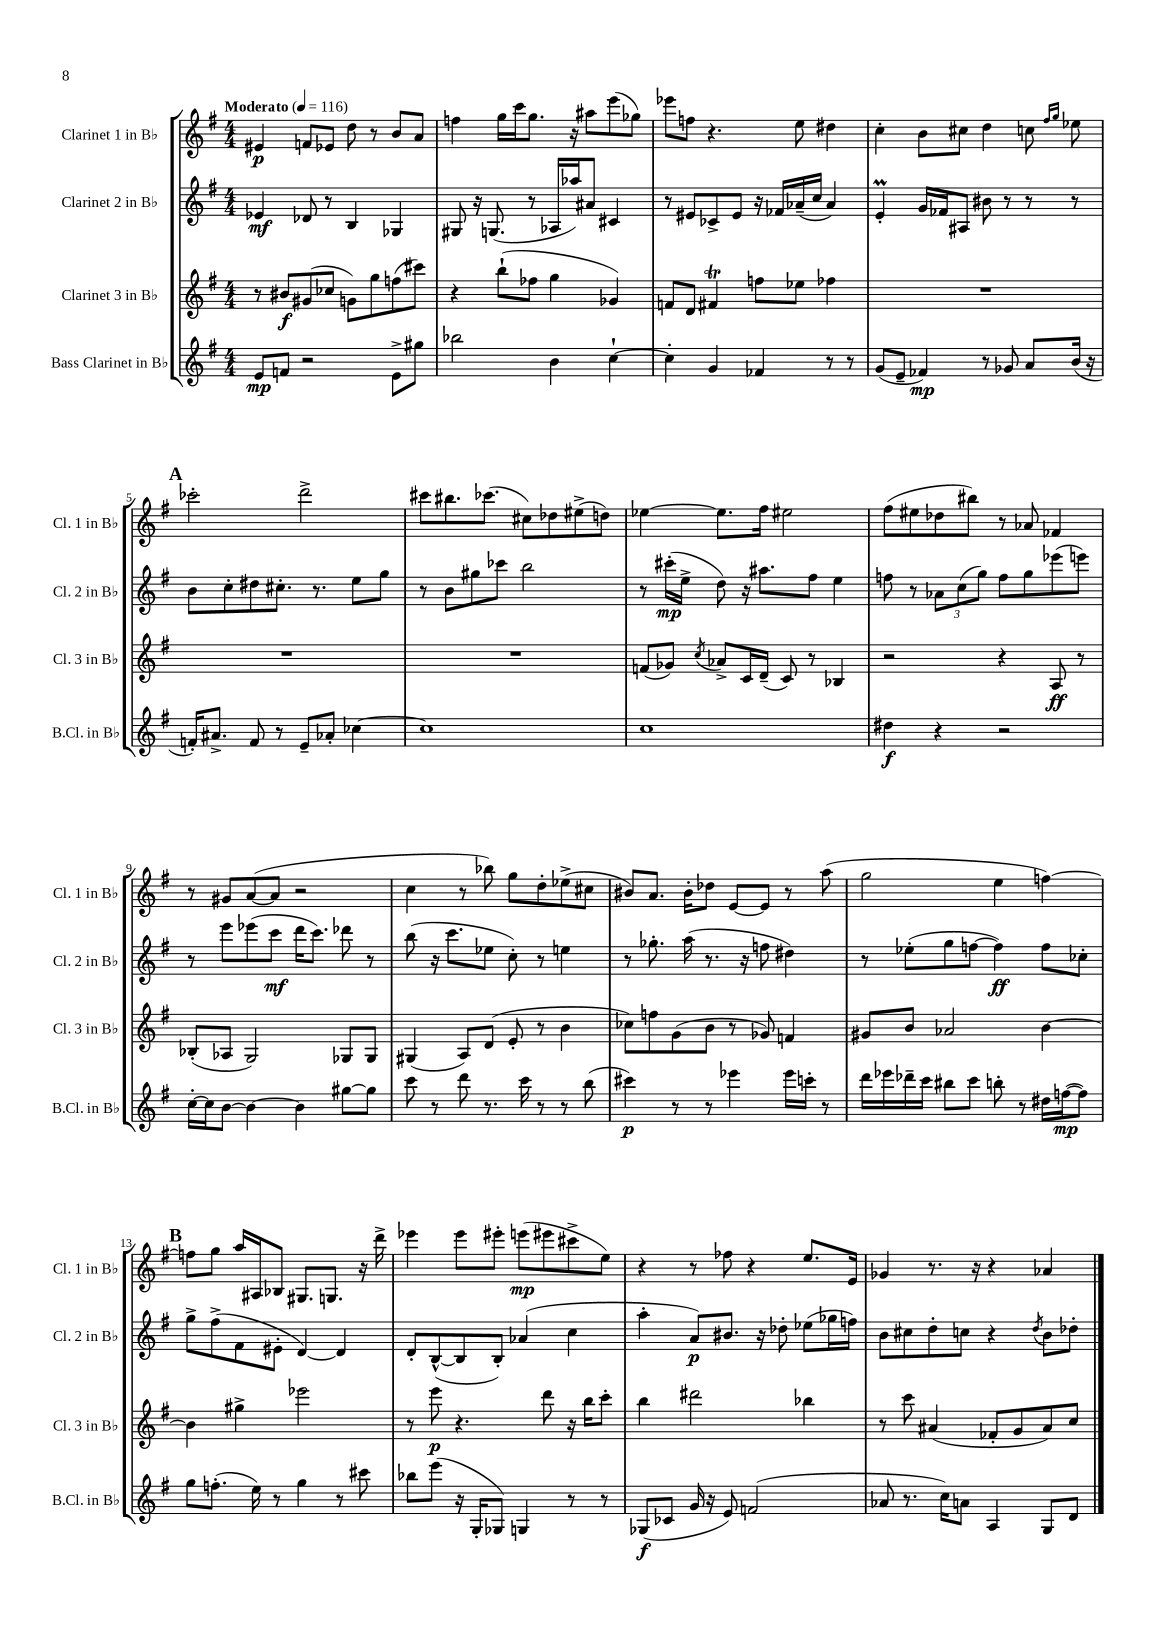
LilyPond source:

<<
\new StaffGroup <<
\new Staff = "s0" \with { instrumentName = "Clarinet 1 in Bb" shortInstrumentName = "Cl. 1 in Bb" } {
    \clef treble \key g \major \numericTimeSignature \time 4/4 \tempo "Moderato" 4 = 116
    eis'4\p f'8 ees'8 d''8 r8 b'8 a'8 |
    f''4 g''16 c'''16 g''8. r16 ais''8 e'''8( ges''8) |
    ees'''8 f''8 r4. e''8 dis''4 |
    c''4-. b'8 cis''8 d''4 c''8 \grace { fis''16 g''16 } ees''8 |
    \mark \markup { \bold "A" } ces'''2-. d'''2-> |
    cis'''8 bis''8. ces'''8.( cis''8) des''8 eis''8->( d''8) |
    ees''4~ ees''8. fis''16 eis''2 |
    fis''8( eis''8 des''8 bis''8) r8 aes'8 fes'4 |
    r8 gis'8 a'8~( a'8 r2 |
    c''4 r8 bes''8) g''8 d''8-. ees''8->( cis''8 |
    bis'8) a'8. bis'16-. des''8 e'8~ e'8 r8 a''8( |
    g''2 e''4 f''4~) |
    \mark \markup { \bold "B" } f''8 g''8 a''16 ais16 bes8 gis8. g8. r16 d'''16-> |
    ees'''4 ees'''8 eis'''8-. e'''8\mp( eis'''8 cis'''8-> e''8) |
    r4 r8 fes''8 r4 e''8. e'16 |
    ges'4 r8. r16 r4 aes'4 \bar "|." |
}
\new Staff = "s1" \with { instrumentName = "Clarinet 2 in Bb" shortInstrumentName = "Cl. 2 in Bb" } {
    \clef treble \key g \major \numericTimeSignature \time 4/4
    ees'4\mf des'8 r8 b4 ges4 |
    gis8 r16 g8.( r8 aes16 aes''16) ais'8 cis'4 |
    r8 eis'8 ces'8-> eis'8 r16 fes'16 aes'16--( c''16 aes'4) |
    e'4-.\prall g'16 fes'16 ais8 bis'8 r8 r8 r8 |
    \mark \markup { \bold "A" } b'8 c''8-. dis''8 cis''8.-. r8. e''8 g''8 |
    r8 b'8 gis''8 ces'''8 b''2 |
    r8 cis'''16-.\mp( e''16-> d''8) r16 ais''8. fis''8 e''4 |
    f''8 r8 \tuplet 3/2 { aes'8 c''8( g''8) } f''8 g''8 ees'''8( e'''8) |
    r8 e'''8 ees'''8( c'''8\mf d'''16 c'''8.) des'''8 r8 |
    b''8( r16 c'''8. ees''8 c''8-.) r8 e''4 |
    r8 ges''8.-. a''16( r8. r16 f''8 dis''4) |
    r8 ees''8-.( g''8 f''8~ f''4\ff) f''8 ces''8-. |
    \mark \markup { \bold "B" } g''8-> fis''8->( fis'8 eis'8-. d'4~) d'4 |
    d'8-. b8~-^( b8 b8-.) aes'4( c''4 |
    a''4-. a'8\p) bis'8. r16 des''8-. ees''8( ges''16 f''16) |
    b'8 cis''8 d''8-. c''8 r4 \acciaccatura { d''8 } b'8 des''8-. \bar "|." |
}
\new Staff = "s2" \with { instrumentName = "Clarinet 3 in Bb" shortInstrumentName = "Cl. 3 in Bb" } {
    \clef treble \key g \major \numericTimeSignature \time 4/4
    r8 bis'8\f gis'8( ces''8 g'8) g''8 f''8( cis'''8) |
    r4 b''8-!( fes''8 g''4 ges'4) |
    f'8 d'8 fis'4\trill f''8 ees''8 fes''4 |
    R1 |
    \mark \markup { \bold "A" } R1 |
    R1 |
    f'8( ges'8) \acciaccatura { c''8 } aes'8-> c'16 d'16--( c'8) r8 bes4 |
    r2 r4 a8\ff r8 |
    bes8-.( aes8 g2) ges8 ges8 |
    gis4( a8) d'8( e'8-. r8 b'4 |
    ces''8) f''8 g'8( b'8 r8 ges'8) f'4 |
    gis'8 b'8 aes'2 b'4~ |
    \mark \markup { \bold "B" } b'4 gis''4-> ees'''2 |
    r8 e'''8\p r4. d'''8 r16 b''16 c'''8-. |
    b''4 dis'''2 bes''4 |
    r8 c'''8 ais'4( fes'8-. g'8 ais'8) c''8 \bar "|." |
}
\new Staff = "s3" \with { instrumentName = "Bass Clarinet in Bb" shortInstrumentName = "B.Cl. in Bb" } {
    \clef treble \key g \major \numericTimeSignature \time 4/4
    e'8\mp f'8 r2 e'8-> gis''8 |
    bes''2 b'4 c''4~-! |
    c''4-. g'4 fes'4 r8 r8 |
    g'8( e'8-- fes'4\mp) r8 ges'8 a'8 b'16( r16 |
    \mark \markup { \bold "A" } f'16-.) ais'8.-> f'8 r8 e'8-- aes'8-. ces''4~ |
    ces''1 |
    c''1 |
    dis''4\f r4 r2 |
    c''16~-. c''16 b'8~ b'4~ b'4 gis''8~ gis''8 |
    c'''8 r8 d'''8 r8. c'''16 r8 r8 b''8( |
    cis'''4\p) r8 r8 ees'''4 ees'''16 c'''16-. r8 |
    d'''16 ees'''16 des'''16-- c'''16 bis''8 c'''8 b''8-. r8 dis''16 f''16~\mp( f''8) |
    \mark \markup { \bold "B" } g''8 f''8.-.( e''16) r8 g''4 r8 cis'''8 |
    bes''8 e'''8( r16 g16-. ges8) g4 r8 r8 |
    ges8\f( ces'8 g'16 r16 e'8) f'2( |
    aes'8 r8. c''16) a'8 a4 g8 d'8 \bar "|." |
}
>>
>>
